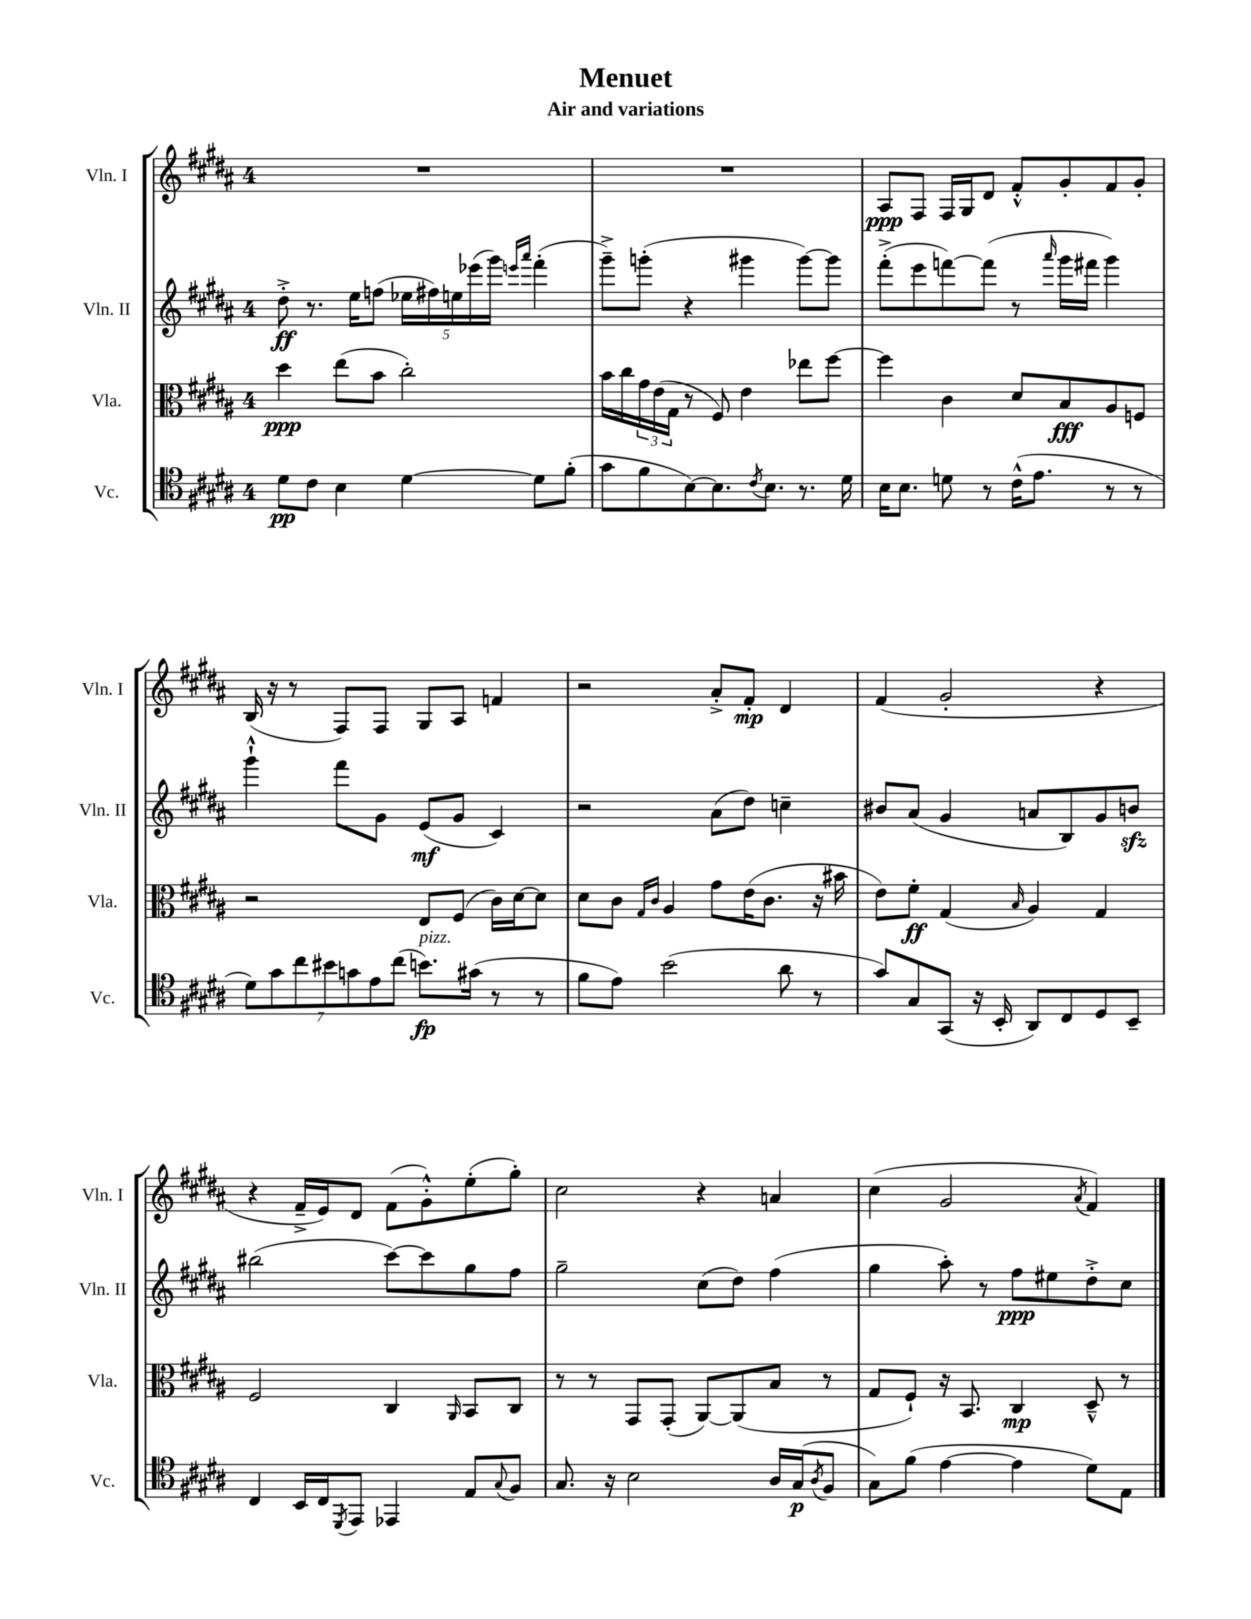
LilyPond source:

\header { title = "Menuet" subtitle = "Air and variations" }
<<
\new StaffGroup <<
\new Staff = "s0" \with { instrumentName = "Vln. I" shortInstrumentName = "Vln. I" } {
    \clef treble \key b \major \once \override Staff.TimeSignature.style = #'single-digit \time 4/4
    R1 |
    R1 |
    ais8\ppp fis8 fis16 gis16 dis'8 fis'8-.-^ gis'8-. fis'8 gis'8-. |
    b16( r16 r8 fis8) fis8 gis8 ais8 f'4 |
    r2 ais'8-.-> fis'8-.\mp dis'4 |
    fis'4( gis'2-. r4 |
    r4 fis'16---> e'16) dis'8 fis'8( gis'8-.-^) e''8-.( gis''8-.) |
    cis''2 r4 a'4 |
    cis''4( gis'2 \acciaccatura { ais'8 } fis'4) \bar "|." |
}
\new Staff = "s1" \with { instrumentName = "Vln. II" shortInstrumentName = "Vln. II" } {
    \clef treble \key b \major \once \override Staff.TimeSignature.style = #'single-digit \time 4/4
    dis''8-.->\ff r8. e''16 f''8( \tuplet 5/4 { ees''16 fis''16) e''16 ees'''16( gis'''16) } \grace { e'''16 ais'''16 } fis'''4-.( |
    gis'''8--->) g'''8-.( r4 gis'''4 gis'''8~) gis'''8 |
    fis'''8-.->( e'''8 f'''8~) f'''8( r8 \grace { ais'''16 } gis'''16 fis'''16 gis'''4) |
    gis'''4-!-^ fis'''8 gis'8 e'8\mf( gis'8 cis'4) |
    r2 ais'8( dis''8) c''4-- |
    bis'8 ais'8( gis'4 a'8 b8) gis'8 b'8\sfz |
    bis''2( cis'''8~) cis'''8 gis''8 fis''8 |
    gis''2-- cis''8( dis''8) fis''4( |
    gis''4 ais''8-.) r8 fis''8\ppp eis''8 dis''8-.-> cis''8 \bar "|." |
}
\new Staff = "s2" \with { instrumentName = "Vla." shortInstrumentName = "Vla." } {
    \clef alto \key b \major \once \override Staff.TimeSignature.style = #'single-digit \time 4/4
    dis''4\ppp e''8( b'8 cis''2-.) |
    b'16 cis''16 \tuplet 3/2 { gis'16 e'16( gis16 } r8 fis8) e'4 ees''8 fis''8~ |
    fis''4 cis'4 dis'8 b8\fff ais8 f8 |
    r2 e8 fis8( cis'16) dis'16~ dis'8 |
    dis'8 cis'8 \grace { gis16 cis'16 } ais4 gis'8 e'16( cis'8. r16 bis'16 |
    e'8) fis'8-.\ff gis4( \grace { b16 } ais4) gis4 |
    fis2 cis4 \grace { ais,16 } b,8 cis8 |
    r8 r8 gis,8 gis,8-.( ais,8~) ais,8( b8 r8 |
    gis8 fis8-!) r16 b,8. cis4\mp dis8---^ r8 \bar "|." |
}
\new Staff = "s3" \with { instrumentName = "Vc." shortInstrumentName = "Vc." } {
    \clef tenor \key b \major \once \override Staff.TimeSignature.style = #'single-digit \time 4/4
    dis'8\pp cis'8 b4 dis'4~ dis'8 fis'8-.( |
    gis'8 fis'8 b8~) b8. \acciaccatura { cis'8 } b8. r8. dis'16 |
    b16 b8. d'8 r8 cis'16-^( e'8. r8 r8 |
    \tuplet 7/4 { dis'8) gis'8 cis''8 bis'8 g'8 e'8 cis''8( } b'8.\fp^\markup { \italic "pizz." }) gis'16( r8 r8 |
    fis'8 e'8) b'2( ais'8 r8 |
    gis'8) gis8 gis,8( r16 b,16-. ais,8) cis8 dis8 b,8-- |
    cis4 b,16 cis16 \acciaccatura { dis,8 } e,8 ees,4 e8 \appoggiatura { gis8 } fis8 |
    gis8. r16 b2 ais16 gis16\p( \acciaccatura { ais8 } fis8 |
    gis8) fis'8( e'4~ e'4 dis'8) e8 \bar "|." |
}
>>
>>
\layout { \context { \Score \remove "Bar_number_engraver" } }
